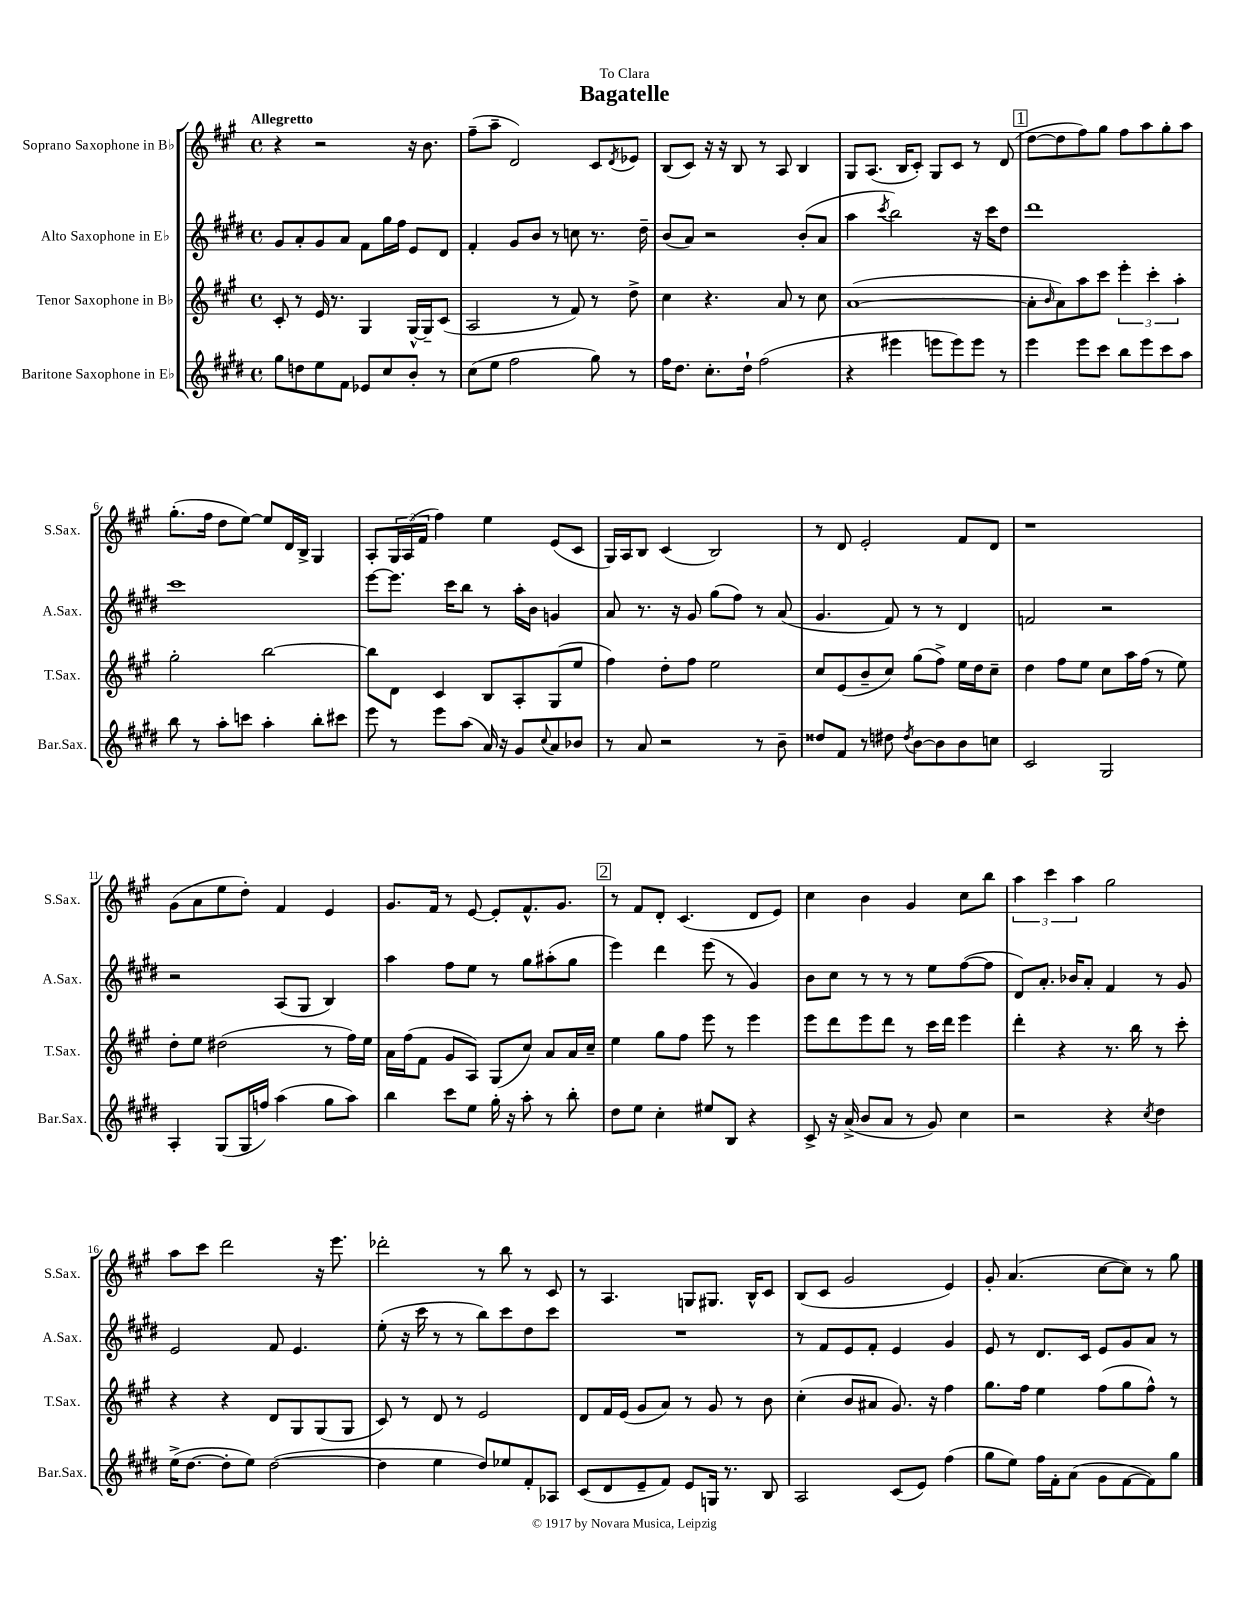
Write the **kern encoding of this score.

**kern	**kern	**kern	**kern
*staff4	*staff3	*staff2	*staff1
*clefG2	*clefG2	*clefG2	*clefG2
*k[f#c#g#d#]	*k[f#c#g#]	*k[f#c#g#d#]	*k[f#c#g#]
*M4/4	*M4/4	*M4/4	*M4/4
*met(c)	*met(c)	*met(c)	*met(c)
8gg#\L	8c#'/	8g#/L	4r
8dd\	8r	8a'/	.
8ee\	16e/	8g#/	2r
.	8.r	.	.
8f#\J	.	8a/J	.
8e-/L	4G#/	8f#\L	.
8cc#/	.	16gg#\L	.
.	.	16ff#\JJ	.
8b'/J	[16G#^^/LL	8e/L	16r
.	16G#~/]J	.	8.b\
8r	(8c#/J	8d#/J	.
=	=	=	=
(8cc#\L	2A/	4f#'/	(8ff#~\L
8ee\J	.	.	8aa~\J
2ff#\	.	8g#/L	2d/)
.	.	8b/J	.
.	8r	8r	.
.	8f#/)	8cc\	.
8gg#\)	8r	8.r	8c#/L
.	.	.	8qd/
8r	8dd^\	.	8e-/J
.	.	16dd#~\	.
=	=	=	=
16ff#\LK	4cc#\	(8b/L	(8B/L
8.dd#\J	.	.	.
.	.	8a/J)	8c#/J)
8.cc#'\L	4.r	2r	16r
.	.	.	16r
.	.	.	8B/
16dd#`\Jk	.	.	.
(2ff#\	.	.	8r
.	8a/	.	8A/
.	8r	(8b'/L	4B/
.	8cc#\	8a/J	.
=	=	=	=
4r	([1a	4aa\	8G#/L
.	.	.	(8.A/J
.	.	8qccc#/	.
4eee#\	.	2bb\)	.
.	.	.	16B/LK
.	.	.	8c#'/J)
8eee\L	.	.	8G#/L
8eee\)	.	.	8c#/J
8eee\J	.	16r	8r
.	.	16ccc#\LK	.
8r	.	8dd#\J	(8d/
=	=	=	=
4eee\	8a'\]L	1ddd#	[8dd\L
.	16qqb/	.	.
.	8a\)	.	8dd\]
8eee\L	8aa\	.	8ff#\)
8ccc#\J	8ccc#\J	.	8gg#\J
8bb\L	6eee'\	.	8ff#\L
8eee\	.	.	8aa\
.	6ccc#'\	.	.
8ccc#\	.	.	8gg#'\
.	6aa'\	.	.
8aa\J	.	.	8aa\J
=	=	=	=
8bb\	2gg#'\	1ccc#	(8.gg#'\L
8r	.	.	.
.	.	.	16ff#\Jk
8aa'\L	.	.	8dd\L
8ccc\J	.	.	[8ee\J)
4aa'\	[2bb\	.	8ee/]L
.	.	.	16d/L
.	.	.	16B^/JJ
8bb'\L	.	.	4G#/
8ccc#\J	.	.	.
=	=	=	=
8eee\	8bb\]L	[8eee\L	8A'/L
8r	8d\J	8.eee\]J	24G#/L
.	.	.	(24A/
.	.	.	24f#/JJ
8eee\L	4c#/	.	4ff#\)
.	.	16ccc#\LK	.
(8aa\J	.	8bb\J	.
16a/)	8B/L	8r	4ee\
16r	.	.	.
8g#/L	8A'/	16aa'\LL	.
.	.	16b\JJ	.
8qqcc#/	.	.	.
8a/	(8G#/	4g/	(8e/L
8b-/J	8ee/J	.	8c#/J
=	=	=	=
8r	4ff#\)	8a/	16G#/LL)
.	.	.	16A/J
8a/	.	8.r	8B/J
2r	8dd'\L	.	(4c#/
.	.	16r	.
.	8ff#\J	8g#/	.
.	2ee\	(8gg#\L	2B/)
.	.	8ff#\J)	.
8r	.	8r	.
8b~\	.	(8a/	.
=	=	=	=
8dd##/L	8cc#/L	4.g#/	8r
8f#/J	(8e/	.	8d/
8r	8b~/	.	2e'/
8dd#\	8cc#/J)	8f#/)	.
8qdd#/	.	.	.
[8b\L	(8gg#\L	8r	.
8b\]	8ff#^\J)	8r	.
8b\	16ee\LL	4d#/	8f#/L
.	16dd\J	.	.
8cc\J	8cc#~\J	.	8d/J
=	=	=	=
2c#/	4dd\	2f/	1r
.	8ff#\L	.	.
.	8ee\J	.	.
2G#/	8cc#\L	2r	.
.	16aa\L	.	.
.	(16ff#\JJ	.	.
.	8r	.	.
.	8ee\)	.	.
=	=	=	=
4A'/	8dd'\L	2r	(8g#\L
.	8ee\J	.	8a\
(8G#/L	(2dd#\	.	8ee\
16G#/L	.	.	8dd'\J)
16ff/JJ)	.	.	.
(4aa\	.	(8A/L	4f#/
.	.	8G#/J	.
8gg#\L	8r	4B/)	4e/
8aa\J)	16ff#\LL)	.	.
.	16ee\JJ	.	.
=	=	=	=
4bb\	16a\LL	4aa\	8.g#/L
.	(16ff#\J	.	.
.	8f#\J	.	.
.	.	.	16f#/Jk
8ccc#\L	8g#/L	8ff#\L	8r
8ee\J	8A/J)	8ee\J	[8e/
16gg#'\	(8G#/L	8r	8e'/]L
16r	.	.	.
8aa'\	8cc#/J)	8gg#\L	8.f#^^/
8r	8a/L	(8aa#'\	.
.	.	.	8.g#/J
8bb'\	16a/L	8gg#\J	.
.	16cc#~/JJ	.	.
=	=	=	=
8dd#\L	4ee\	4eee\)	8r
8ee\J	.	.	8f#/L
4cc#'\	8gg#\L	4ddd#\	8d'/J
.	8ff#\J	.	(4.c#/
8ee#/L	8eee\	(8eee\	.
8B/J	8r	8r	.
4r	4eee\	4g#/)	8d/L
.	.	.	8e/J)
=	=	=	=
8c#^/	8eee\L	8b\L	4cc#\
16r	8ddd\	8cc#\J	.
(16a^/	.	.	.
8b/L	8eee\	8r	4b\
8a/J	8ddd\J	8r	.
8r	8r	8r	4g#/
8g#/)	16ccc#\LL	8ee\L	.
.	16ddd\JJ	.	.
4cc#\	4eee\	([8ff#\	8cc#\L
.	.	8ff#\]J	8bb\J
=	=	=	=
2r	4ddd'\	8d#/L)	6aa\
.	.	8.a'/J	.
.	.	.	6ccc#\
.	4r	.	.
.	.	16b-/LK	.
.	.	.	6aa\
.	.	8a'/J	.
4r	8.r	4f#/	2gg#\
.	16bb\	.	.
8qcc#/	.	.	.
4dd#\	8r	8r	.
.	8ccc#'\	8g#/	.
=	=	=	=
(16ee^\LK	4r	2e/	8aa\L
[8.dd#\J	.	.	.
.	.	.	8ccc#\J
8dd#'\]L	4r	.	2ddd\
8ee\J)	.	.	.
([2dd#\	8d/L	8f#/	.
.	8G#/	4.e/	.
.	(8G#/	.	16r
.	.	.	8.eee\
.	8G#/J	.	.
=	=	=	=
4dd#\]	8c#/)	(8ee'\	2ddd-'\
.	8r	16r	.
.	.	16ccc#\	.
4ee\	8d/	8r	.
.	8r	8r	.
8dd#/L)	2e/	8bb\L)	8r
8ee-/	.	8ccc#\	8bb\
8f#'/	.	8dd#\	8r
8A-/J	.	8ccc#\J	8c#/
=	=	=	=
(8c#/L	8d/L	1r	8r
8d#/	16f#/L	.	4.A/
.	(16e/JJ	.	.
8e~/	8g#/L	.	.
8f#/J)	8a/J)	.	.
8e/L	8r	.	8G/L
16G/Jk	8g#/	.	8.G#/J
8.r	.	.	.
.	8r	.	.
.	.	.	16B^^/LK
8B/	8b\	.	8c#/J
=	=	=	=
2A/	(4cc#'\	8r	(8B/L
.	.	8f#/L	8c#/J
.	8b/L	8e/	2g#/
.	8a#/J	8f#'/J	.
(8c#/L	8.g#/)	4e/	.
8e/J)	.	.	.
.	16r	.	.
(4ff#\	4ff#\	4g#/	4e/)
=	=	=	=
8gg#\L	8.gg#\L	8e/	8g#'/
8ee\J)	.	8r	(4.a/
.	16ff#\Jk	.	.
16ff#\LL	4ee\	8.d#/L	.
16f#'\J	.	.	.
(8a\J	.	.	.
.	.	16c#/Jk	.
8g#\L	(8ff#\L	8e/L	[8cc#\L
[8f#\	8gg#\	8g#/	8cc#\]J)
8f#\])	8ff#^^\J)	8a/J	8r
8gg#\J	8r	8r	8gg#\
==	==	==	==
*-	*-	*-	*-
